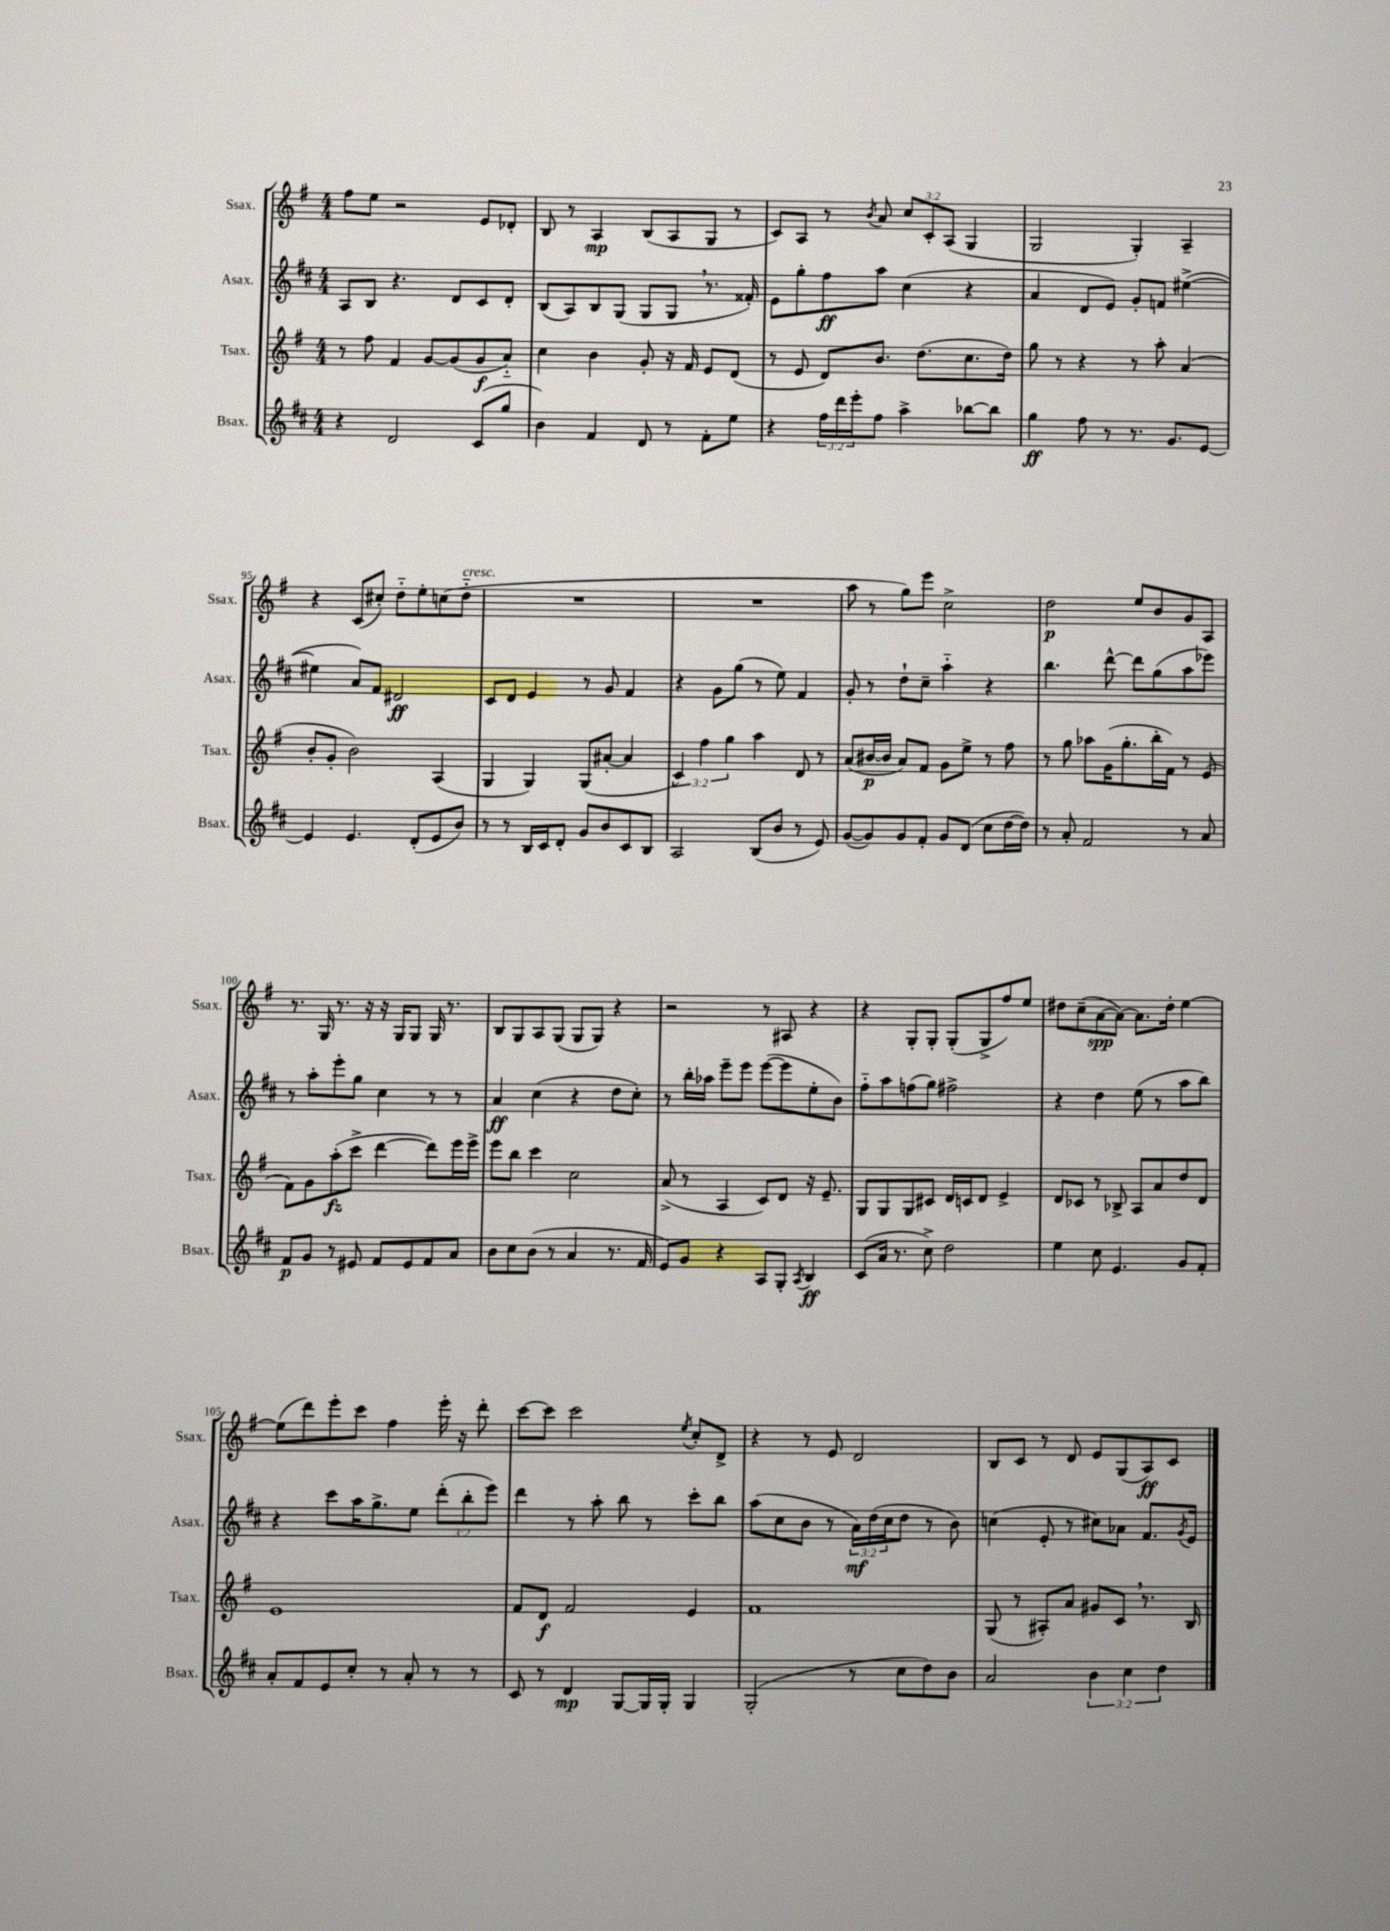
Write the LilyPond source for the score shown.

<<
\new StaffGroup <<
\new Staff = "s0" \with { instrumentName = "Ssax." shortInstrumentName = "Ssax." } {
    \clef treble \key g \major \numericTimeSignature \time 4/4 \override Staff.TupletNumber.text = #tuplet-number::calc-fraction-text
    fis''8 e''8 r2 e'8 des'8-. |
    b8 r8 a4\mp b8( a8 g8 r8 |
    c'8) a8 r8 \acciaccatura { b'8 } a'8 \tuplet 3/2 { c''8 c'8-. a8( } g4 |
    g2 g4-.) a4-- |
    r4 c'8( cis''8-.) d''8-_ e''8-. c''8( d''8-_^\markup { \italic "cresc." } |
    R1 |
    R1 |
    a''8 r8 g''8) e'''8 c''2-> |
    d''2\p e''8 b'8 g'8 a8 |
    r8. g16 r8. r16 r16 g16 g8 g16 r8. |
    b8 g8 a8 g8( g8 g8) r4 |
    r2 r8 ais8 r4 |
    r4 g8-. g8-. g8-.( g8-> fis''8) e''8 |
    dis''8 c''8--( a'8~\spp a'8~) a'8. dis''16-. e''4~ |
    e''8( d'''8) e'''8-. c'''8 fis''4 e'''16-. r16 d'''8-. |
    c'''8~ c'''8 c'''2 \acciaccatura { e''8 } c''8-. d'8-> |
    r4 r8 e'8 d'2 |
    b8 c'8 r8 d'8 e'8 g8( a8\ff) c'8 \bar "|." |
}
\new Staff = "s1" \with { instrumentName = "Asax." shortInstrumentName = "Asax." } {
    \clef treble \key d \major \numericTimeSignature \time 4/4 \override Staff.TupletNumber.text = #tuplet-number::calc-fraction-text
    a8 b8 r4. d'8 cis'8 d'8-. |
    b8( a8) b8 g8( g8 g8 \breathe r8. fisis'16-.) |
    e'8 g''8-. fis''8\ff a''8 cis''4( r4 |
    a'4 d'8 e'8) g'8-. f'8 eis''4~->( |
    eis''4 a'8) fis'8 dis'2\ff |
    cis'8 d'8 e'4 r8 g'8 fis'4 |
    r4 g'8 g''8( r8 e''8) fis'4 |
    g'8-. r8 d''8-! cis''8-- a''4-_ r4 |
    b''4. d'''8~-^ d'''8 g''8( a''8 ees'''8) |
    r8 a''8-. e'''8-. g''8 cis''4 r8 r8 |
    a'4\ff cis''4( r4 d''8 cis''8-.) |
    r8 b''16-. aes''16 e'''8-- e'''8 e'''8~( e'''8 e''8-. b'8) |
    fis''8-_ a''8 f''8( g''8) fis''2-> |
    r4 d''4 e''8( r8 a''8 b''8) |
    r4 cis'''8 a''16 g''8.-> e''8 \tuplet 3/2 { d'''8-.( b''8-. e'''8) } |
    d'''4 r8 a''8-. b''8 r8 cis'''8-. b''8 |
    a''8( cis''8 b'8 r8 \tuplet 3/2 { a'16\mf) d''16( cis''16 } d''8 r8 b'8) |
    c''4( e'8-. r8 cis''8) aes'8 fis'8. \acciaccatura { g'8 } e'16 \bar "|." |
}
\new Staff = "s2" \with { instrumentName = "Tsax." shortInstrumentName = "Tsax." } {
    \clef treble \key g \major \numericTimeSignature \time 4/4 \override Staff.TupletNumber.text = #tuplet-number::calc-fraction-text
    r8 fis''8 fis'4 g'8~ g'8( g'8\f a'8-_) |
    c''4 b'4 g'8-. r16 fis'16 e'8 d'8( |
    r8 e'8 d'8) b'8. d''8.( c''8. d''16) |
    g''8 r8 r4 r8 a''8-. a'4( |
    b'8-. g'8-. b'2) a4( |
    g4 g4) g8( ais'8~-. ais'4 |
    \tuplet 3/2 { c'4) fis''4 g''4 } a''4 d'8 r8 |
    a'8( bis'16~\p bis'16 a'8) fis'8 g'8 e''8-> r8 fis''8 |
    r8 g''8 aes''8 g'16( g''8.-. b''16-. fis'16) r8 e'8( |
    fis'8) g'8 a''8-.\fz( c'''8-> d'''4~ d'''8) e'''16 e'''16-> |
    e'''8 b''8 c'''4 c''2 |
    a'8->( r8 a4 c'8) d'8 r16 e'8.-- |
    g8 g8 g8 cis'8 d'16 c'16 d'8 e'4-> |
    d'8 ces'8 r8 bes8-> a8 a'8 d''8 d'8 |
    e'1 |
    fis'8 d'8\f fis'2 e'4 |
    fis'1 |
    g8( r8 ais8-.) a'8 gis'8 c'8 \breathe r8. b16 \bar "|." |
}
\new Staff = "s3" \with { instrumentName = "Bsax." shortInstrumentName = "Bsax." } {
    \clef treble \key d \major \numericTimeSignature \time 4/4 \override Staff.TupletNumber.text = #tuplet-number::calc-fraction-text
    r4 d'2 cis'8( g''8 |
    b'4) fis'4 d'8 r8 fis'8-. e''8 |
    r4 \tuplet 3/2 { fis''16 d'''16 e'''16-. } fis''8 a''4-> bes''8~ bes''8 |
    g''4\ff fis''8 r8 r8. g'8. e'8~ |
    e'4 e'4. d'8-.( e'8 b'8) |
    r8 r8 b16 cis'16 d'8-. g'8 b'8 cis'8 b8 |
    a2 b8( b'8 r8 e'8) |
    g'8~( g'8) g'8 fis'8-. g'8 d'8( cis''8 d''16~ d''16) |
    r8 a'8-. fis'2 r8 a'8 |
    fis'8\p g'8 r8 eis'8 fis'8 eis'8 fis'8 a'8 |
    b'8 cis''8 b'8( r8 a'4 r8. fis'16 |
    e'8) g'8 r4 a8 g8-. \acciaccatura { a8 } b4\ff |
    cis'8( a'16 r8. cis''8->) d''2 |
    e''4 cis''8 e'4. g'8 fis'8-. |
    a'8-. fis'8 e'8 cis''8-. r8 a'8-. r8 r8 |
    cis'8 r8 d'4\mp g8~ g16 g16-. g4 |
    g2-.( r8 cis''8 d''8) b'8 |
    a'2 \tuplet 3/2 { b'4 cis''4 d''4 } \bar "|." |
}
>>
>>
\layout { \context { \Score currentBarNumber = #91 \override BarNumber.break-visibility = ##(#f #t #t) barNumberVisibility = #(every-nth-bar-number-visible 5) } }
